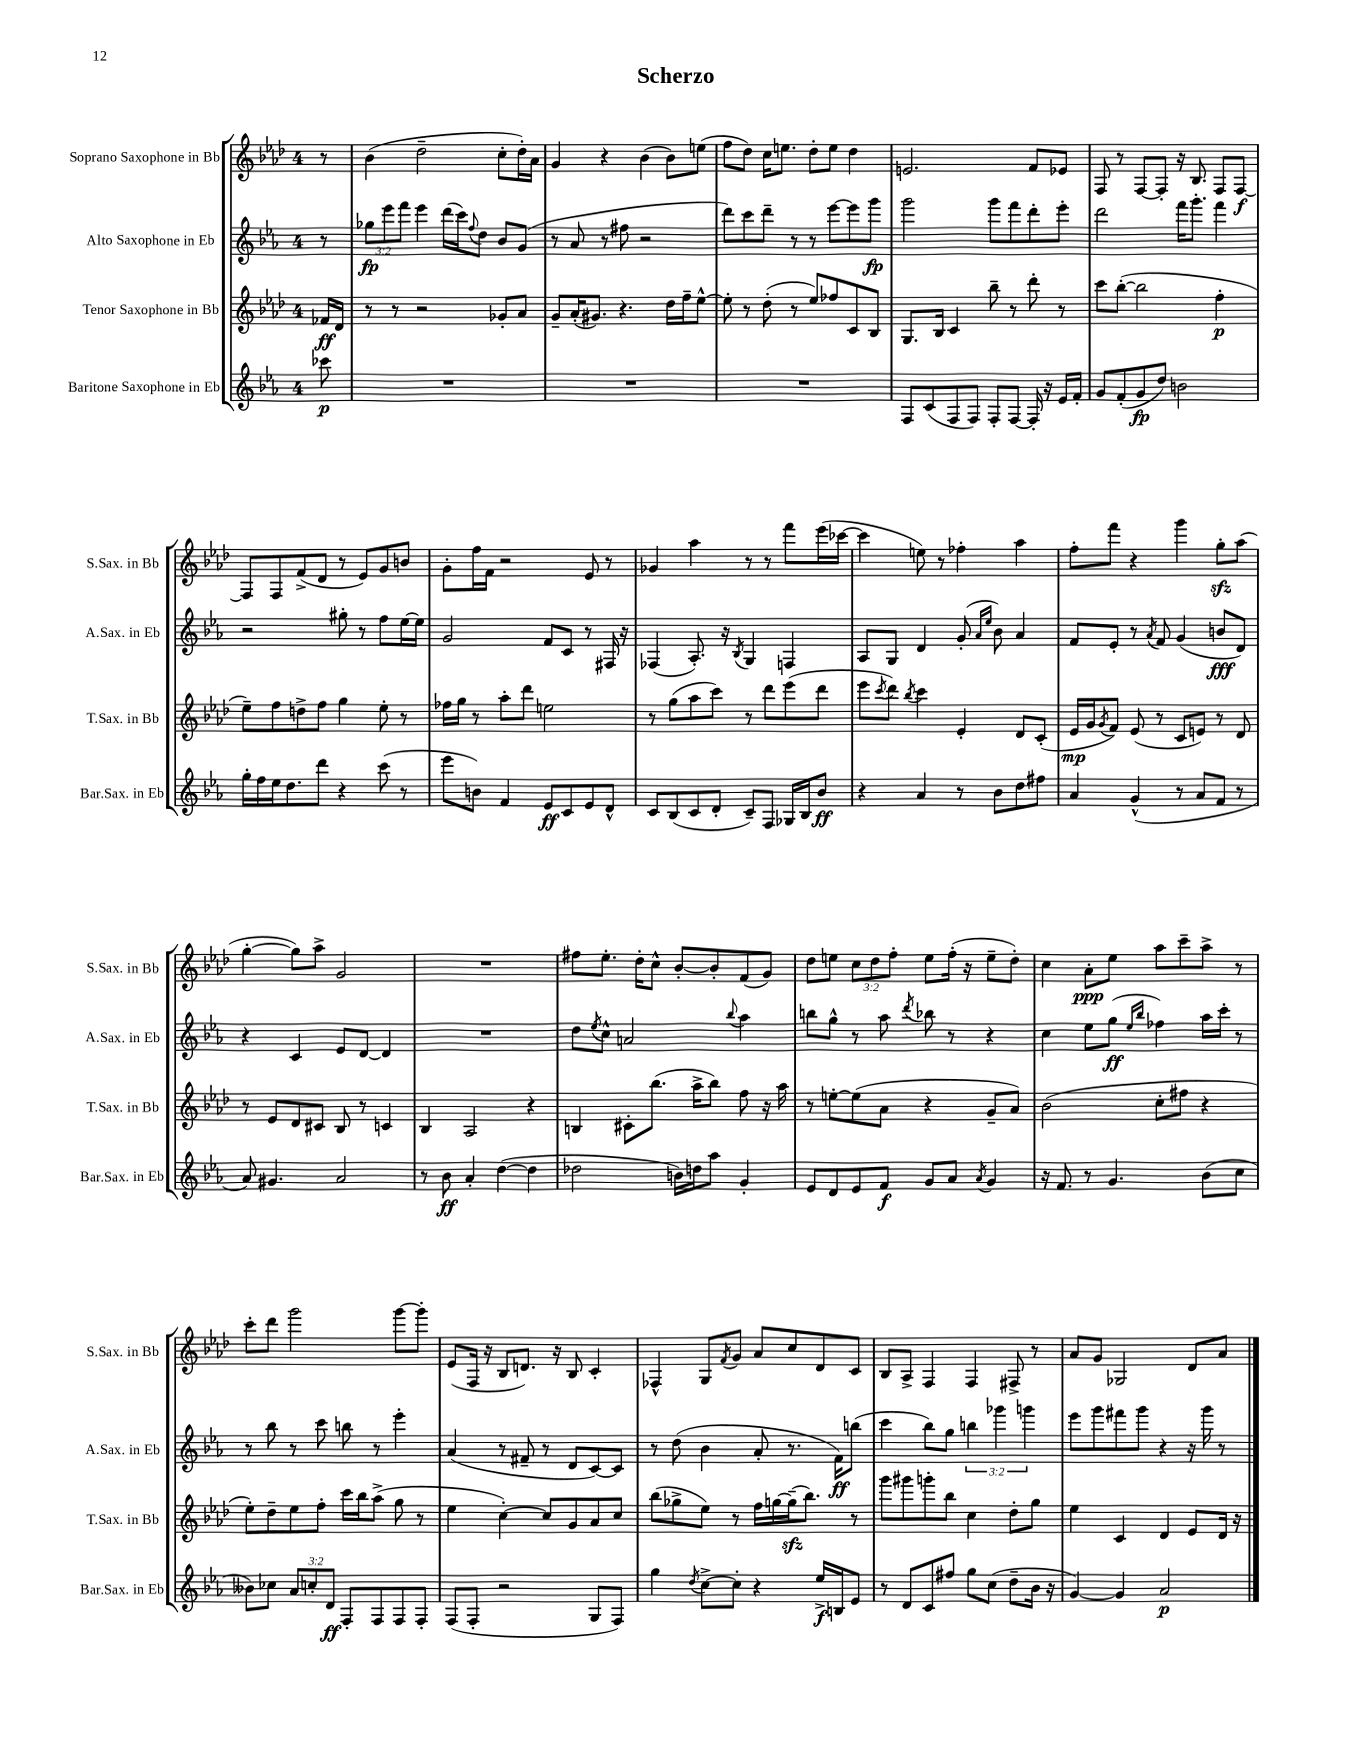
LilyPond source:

\header { title = "Scherzo" }
<<
\new StaffGroup <<
\new Staff = "s0" \with { instrumentName = "Soprano Saxophone in Bb" shortInstrumentName = "S.Sax. in Bb" } {
    \clef treble \key aes \major \once \override Staff.TimeSignature.style = #'single-digit \time 4/4 \override Staff.TupletNumber.text = #tuplet-number::calc-fraction-text \partial 8
    r8 |
    bes'4( des''2-- c''8-. des''16-.) aes'16 |
    g'4 r4 bes'4( bes'8) e''8( |
    f''8 des''8) c''16 e''8. des''8-. e''8 des''4 |
    e'2. f'8 ees'8 |
    f8 r8 f8~ f8-. r16 bes8. f8 f8~\f |
    f8 f8 f'8->( des'8 r8 ees'8) g'8 b'8 |
    g'8-. f''16 f'16 r2 ees'8 r8 |
    ges'4 aes''4 r8 r8 f'''8 ees'''16( ces'''16~ |
    ces'''4 e''8) r8 fes''4-. aes''4 |
    f''8-. f'''8 r4 g'''4 g''8-.\sfz aes''8( |
    g''4~-. g''8) aes''8-> g'2 |
    R1 |
    fis''8 ees''8.-. des''16-. c''8-^ bes'8~-. bes'8-. f'8( g'8) |
    des''8 e''8 \tuplet 3/2 { c''8 des''8 f''8-. } e''8 f''16-.( r16 e''8-- des''8-.) |
    c''4 aes'8-.\ppp ees''8 aes''8 c'''8-- aes''8-> r8 |
    c'''8-. des'''8 g'''2 g'''8~ g'''8-. |
    ees'8( f16 r16 bes8 d'8.) r16 bes8 c'4-. |
    fes4-^ g8 \acciaccatura { f'8 } g'8 aes'8 c''8 des'8 c'8 |
    bes8 aes8-> f4 f4 fis8-> r8 |
    aes'8 g'8 ges2 des'8 aes'8 \bar "|." |
}
\new Staff = "s1" \with { instrumentName = "Alto Saxophone in Eb" shortInstrumentName = "A.Sax. in Eb" } {
    \clef treble \key ees \major \once \override Staff.TimeSignature.style = #'single-digit \time 4/4 \override Staff.TupletNumber.text = #tuplet-number::calc-fraction-text \partial 8
    r8 |
    \tuplet 3/2 { ges''8\fp ees'''8 f'''8 } ees'''4 d'''16( c'''16) \appoggiatura { f''8 } d''8 bes'8 g'8( |
    r8 aes'8 r8 fis''8 r2 |
    d'''8) c'''8 d'''8-- r8 r8 ees'''8~ ees'''8 g'''8\fp |
    g'''2 g'''8 f'''8 d'''8-. ees'''8-. |
    d'''2 f'''16 g'''8.-. f'''4 |
    r2 gis''8-. r8 f''8 ees''16~ ees''16 |
    g'2 f'8 c'8 r8 fis16 r16 |
    fes4( aes8.-.) r16 \acciaccatura { bes8 } g4 f4 |
    aes8 g8 d'4 g'8-.( \grace { aes'16 ees''16 } bes'8) aes'4 |
    f'8 ees'8-. r8 \acciaccatura { aes'8 } f'8 g'4( b'8\fff d'8) |
    r4 c'4 ees'8 d'8~ d'4 |
    R1 |
    d''8 \acciaccatura { ees''8 } c''8-^ a'2 \appoggiatura { bes''8 } aes''4 |
    b''8 g''8-^ r8 aes''8 \acciaccatura { d'''8 } bes''8 r8 r4 |
    c''4 ees''8 g''8\ff( \grace { ees''16 bes''16 } fes''4) aes''16 c'''16-. r8 |
    r8 bes''8 r8 c'''8 b''8 r8 ees'''4-. |
    aes'4( r8 fis'8-- r8 d'8 c'8~) c'8 |
    r8 d''8( bes'4 aes'8-. r8. f'16\ff) b''8( |
    c'''4 bes''8) g''8 \tuplet 3/2 { b''4 ges'''4 g'''4 } |
    ees'''8 g'''8 fis'''8 g'''8 r4 r16 g'''16 r8 \bar "|." |
}
\new Staff = "s2" \with { instrumentName = "Tenor Saxophone in Bb" shortInstrumentName = "T.Sax. in Bb" } {
    \clef treble \key aes \major \once \override Staff.TimeSignature.style = #'single-digit \time 4/4 \partial 8
    fes'16\ff des'16 |
    r8 r8 r2 ges'8-. aes'8 |
    g'8-- aes'16-.( gis'8.) r4. des''16 f''16-- ees''8~-^ |
    ees''8-. r8 des''8-.( r8 ees''8) fes''8 c'8 bes8 |
    g8. bes16 c'4 bes''8-- r8 des'''8-. r8 |
    c'''8 bes''8~-.( bes''2 f''4-.\p |
    ees''8--) f''8 d''8-> f''8 g''4 ees''8-. r8 |
    fes''16 g''16 r8 aes''8-. des'''8 e''2 |
    r8 g''8( aes''8 c'''8) r8 des'''8 ees'''8( des'''8 |
    ees'''8 \acciaccatura { c'''8 } des'''8) \acciaccatura { bes''8 } c'''4 ees'4-. des'8 c'8-.( |
    ees'16\mp g'16 \acciaccatura { g'8 } f'8) ees'8( r8 c'8 e'8) r8 des'8 |
    r8 ees'8 des'8 cis'8 bes8 r8 c'4 |
    bes4 aes2 r4 |
    b4 cis'8-. bes''8.( aes''16-> bes''8) f''8 r16 aes''16 |
    r8 e''8~-. e''8( aes'8 r4 g'8-- aes'8) |
    bes'2( c''8-. fis''8 r4 |
    ees''8-.) des''8-- ees''8 f''8-. c'''16 bes''16 aes''8->( g''8 r8 |
    ees''4 c''4~-.) c''8 g'8 aes'8 c''8 |
    bes''8( ges''8-> ees''8) r8 f''16 g''16~ g''16--\sfz( bes''8.) r8 |
    g'''8 gis'''8 g'''8-. bes''8 c''4 des''8-. g''8 |
    ees''4 c'4 des'4 ees'8 des'16 r16 \bar "|." |
}
\new Staff = "s3" \with { instrumentName = "Baritone Saxophone in Eb" shortInstrumentName = "Bar.Sax. in Eb" } {
    \clef treble \key ees \major \once \override Staff.TimeSignature.style = #'single-digit \time 4/4 \override Staff.TupletNumber.text = #tuplet-number::calc-fraction-text \partial 8
    ces'''8\p |
    R1 |
    R1 |
    R1 |
    f8 c'8( f8 f8) f8-. f8~ f16-. r16 ees'16 f'16-. |
    g'8 f'8-.( g'8\fp d''8) b'2 |
    g''16-. f''16 ees''16 d''8. d'''8 r4 c'''8( r8 |
    ees'''8 b'8) f'4 ees'8\ff c'8 ees'8 d'8-^ |
    c'8 bes8( c'8 d'8-. c'8--) f8 ges16 bes16 bes'8\ff |
    r4 aes'4 r8 bes'8 d''8 fis''8 |
    aes'4 g'4-^( r8 aes'8 f'8 r8 |
    aes'8) gis'4. aes'2 |
    r8 bes'8\ff aes'4-. d''4~( d''4 |
    des''2 b'16) d''16 aes''8 g'4-. |
    ees'8 d'8 ees'8 f'8\f g'8 aes'8 \acciaccatura { aes'8 } g'4 |
    r16 f'8. r8 g'4. bes'8( c''8 |
    beses'8) ces''8 \tuplet 3/2 { aes'8 c''8-. d'8\ff } f8-. f8 f8 f8-. |
    f8( f8-. r2 g8 f8) |
    g''4 \acciaccatura { d''8 } c''8~-> c''8-. r4 ees''16->\f b16 ees'8 |
    r8 d'8 c'8 fis''8 g''8 c''8( d''8-- bes'16 r16 |
    g'4~) g'4 aes'2\p \bar "|." |
}
>>
>>
\layout { \context { \Score \remove "Bar_number_engraver" } }
